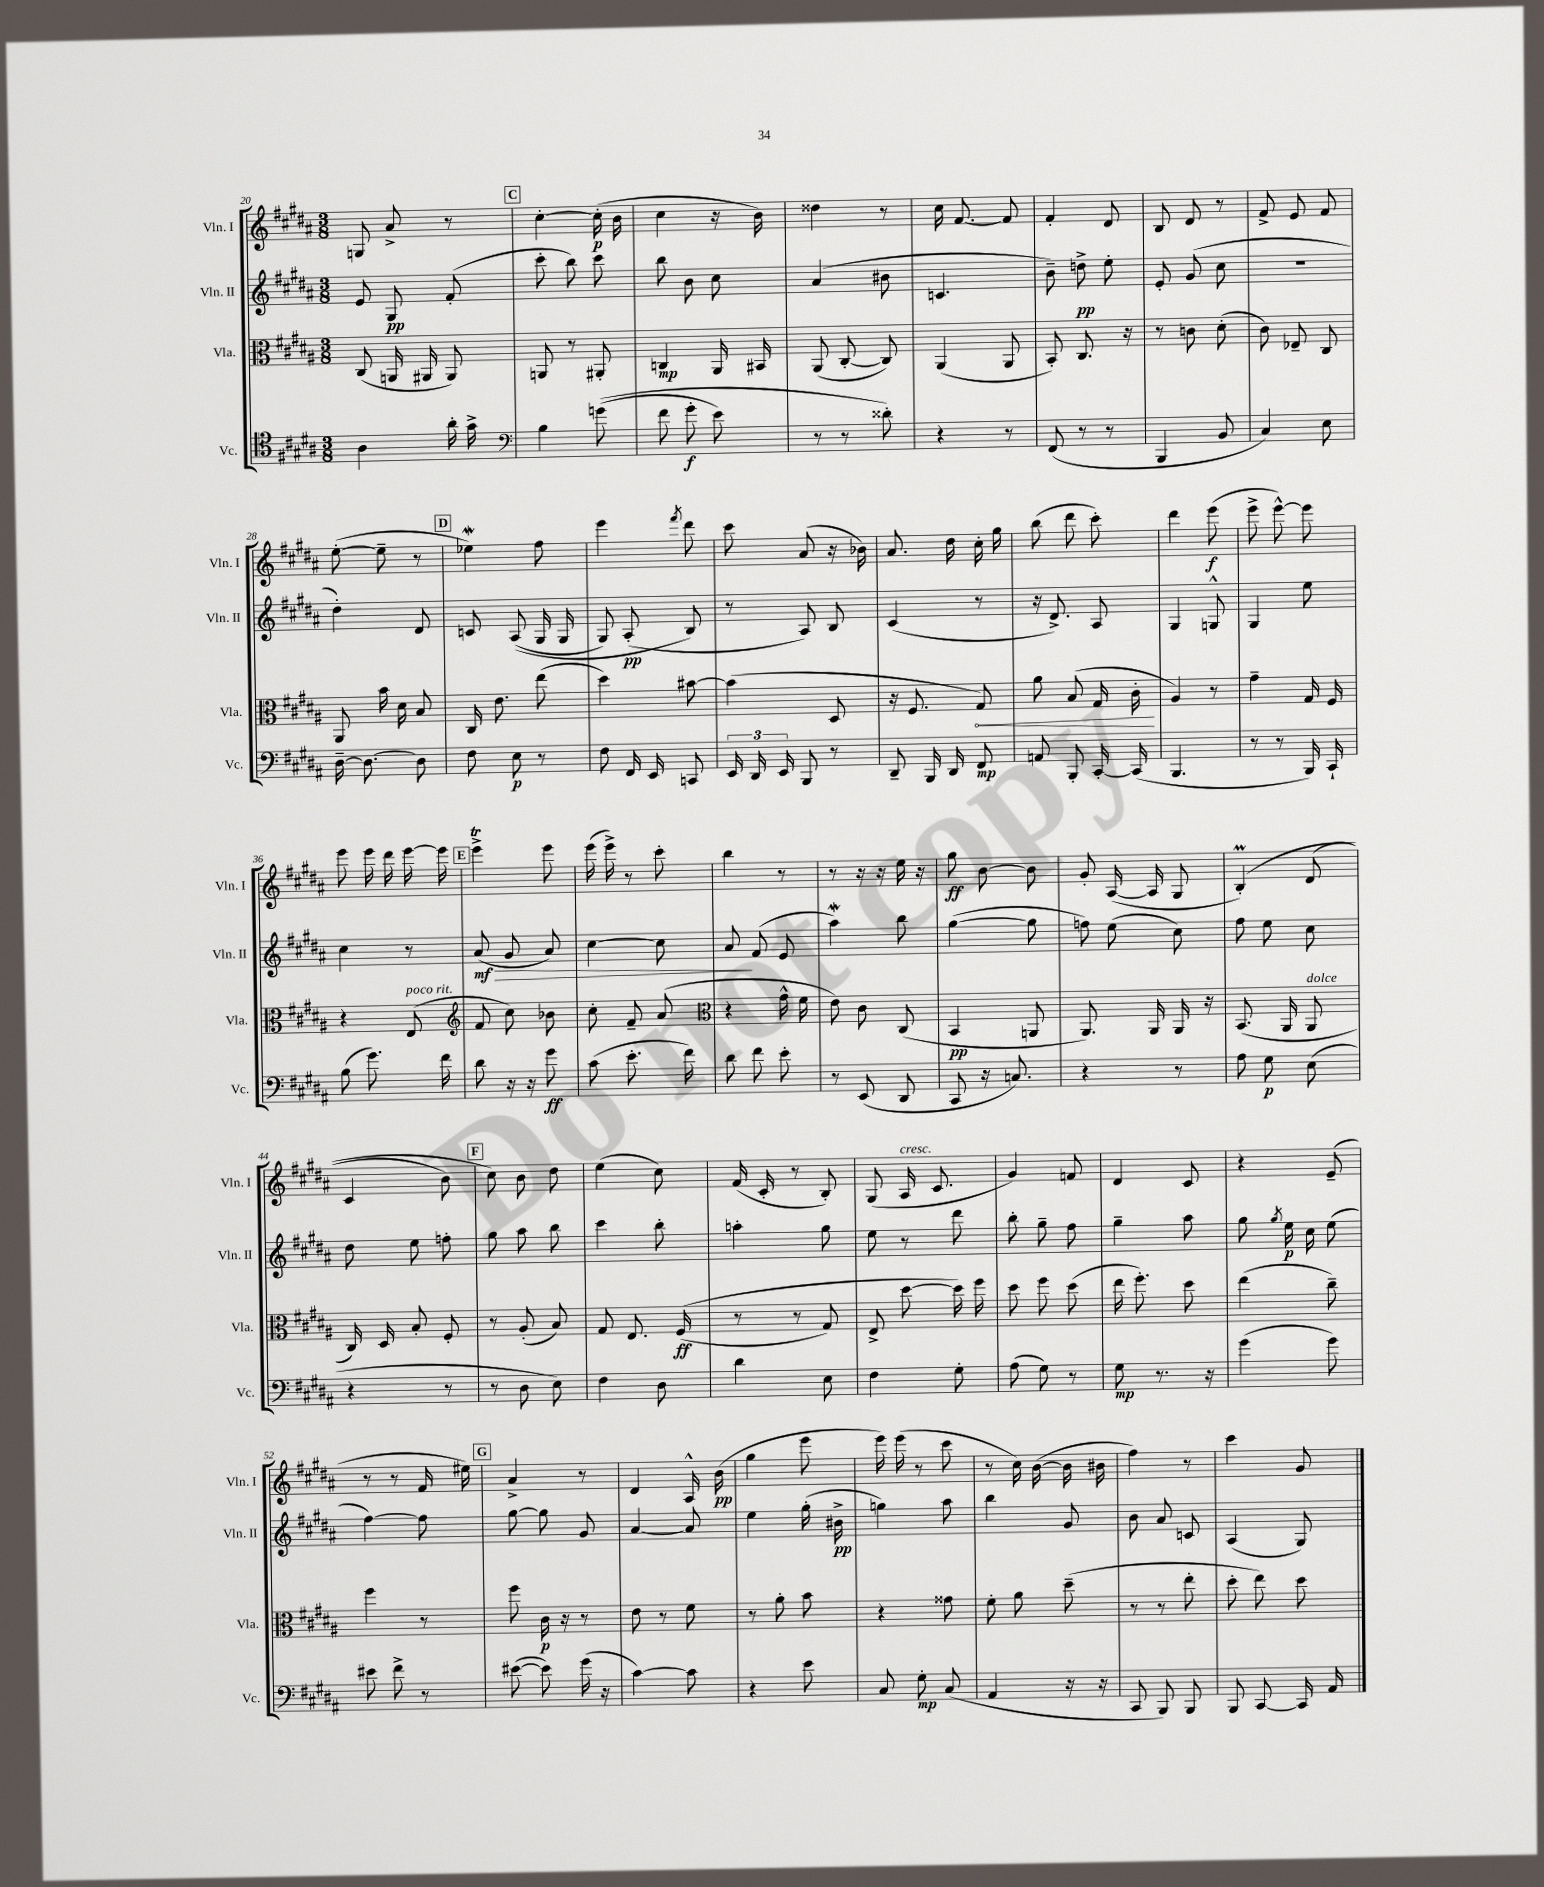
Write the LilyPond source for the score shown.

<<
\new StaffGroup <<
\new Staff = "s0" \with { instrumentName = "Vln. I" shortInstrumentName = "Vln. I" } {
    \clef treble \key b \major \numericTimeSignature \time 3/8
    \autoBeamOff g8 ais'8-> r8 |
    \mark \markup { \box "C" } cis''4~-. cis''16-.\p( b'16 |
    cis''4 r16 b'16) |
    disis''4 r8 |
    cis''16 fis'8.~ fis'8 |
    fis'4-. dis'8 |
    b8 dis'8 r8 |
    fis'8-> e'8 fis'8 |
    e''8~-.( e''8-- r8 |
    \mark \markup { \box "D" } ees''4\mordent) fis''8 |
    e'''4 \acciaccatura { fis'''8 } dis'''8 |
    cis'''8 ais'8( r16 bes'16) |
    ais'8. dis''16 cis''16-. gis''16 |
    b''8( dis'''8 cis'''8-.) |
    dis'''4 e'''8\f( |
    e'''8-> e'''8~-^) e'''8 |
    e'''8 e'''16 dis'''16 e'''16~ e'''16 |
    \mark \markup { \box "E" } e'''4->\trill e'''8 |
    e'''16( e'''16->) r8 cis'''8-. |
    b''4 r8 |
    r8 r16 r16 e''16 r16 |
    gis''8\ff b'8~ b'8 |
    gis'8-. ais16~( ais16 gis8 |
    b4-.\prall)\( dis'8( |
    cis'4 b'8) |
    \mark \markup { \box "F" } cis''8\) b'8 dis''8 |
    e''4( cis''8) |
    fis'16( cis'16-. r8 b8-.) |
    gis8( ais16^\markup { \italic "cresc." } cis'8. |
    gis'4) f'8 |
    dis'4 cis'8 |
    r4 e'8--( |
    r8 r8 fis'16 eis''16) |
    \mark \markup { \box "G" } ais'4-> r8 |
    dis'4 ais16-^ b'16\pp( |
    gis''4 e'''8 |
    e'''16) e'''16( r8 cis'''8 |
    r8 cis''16) b'16~( b'16 bis'16 |
    fis''4) r8 |
    cis'''4 gis'8 \bar "|." |
}
\new Staff = "s1" \with { instrumentName = "Vln. II" shortInstrumentName = "Vln. II" } {
    \clef treble \key b \major \numericTimeSignature \time 3/8
    \autoBeamOff e'8 gis8\pp fis'8-.( |
    \mark \markup { \box "C" } cis'''8-. b''8) cis'''8 |
    b''8 b'8 cis''8 |
    ais'4( bis'8 |
    c'4. |
    b'8--) d''8->\pp e''8-. |
    e'8-. gis'8( cis''8 |
    R4. |
    dis''4-.) dis'8 |
    \mark \markup { \box "D" } c'8 ais8(\( gis16 gis16 |
    gis8) ais8-.\pp( b8\) |
    r8 ais8) b8 |
    cis'4( r8 |
    r16 dis'8.->) ais8 |
    gis4 g8-^ |
    gis4 e''8 |
    cis''4 r8 |
    \mark \markup { \box "E" } ais'8\mf\>( gis'8 ais'8) |
    cis''4~ cis''8 |
    ais'8\! fis'8( e'8 |
    ais''4\mordent) b''8 |
    gis''4~( gis''8 |
    f''8) e''8( cis''8) |
    fis''8 e''8 cis''8 |
    dis''8 e''8 f''8-. |
    \mark \markup { \box "F" } gis''8 ais''8 b''8 |
    cis'''4 b''8-. |
    a''4-. gis''8 |
    e''8 r8 dis'''8 |
    b''8-. gis''8-- fis''8 |
    gis''4-- ais''8 |
    gis''8 \acciaccatura { gis''8 } e''16\p cis''16 e''8( |
    fis''4~) fis''8 |
    \mark \markup { \box "G" } gis''8~ gis''8 gis'8 |
    ais'4~ ais'8 |
    e''4 gis''16-.( bis'16->\pp |
    g''4) ais''8 |
    b''4 gis'8 |
    b'8 ais'8 c'8 |
    ais4( gis8) \bar "|." |
}
\new Staff = "s2" \with { instrumentName = "Vla." shortInstrumentName = "Vla." } {
    \clef alto \key b \major \numericTimeSignature \time 3/8
    \autoBeamOff cis8( a,16 ais,16 ais,8) |
    \mark \markup { \box "C" } a,8 r8 ais,8-. |
    c4\mp ais,16 bis,16 |
    ais,8( cis8~-. cis8) |
    ais,4( ais,8 |
    b,8-.) cis8. r16 |
    r8 c'8 dis'8-.( |
    cis'8) ees8-- cis8 |
    ais,8 b'16 dis'16 b8 |
    \mark \markup { \box "D" } cis16 e'8. e''8( |
    dis''4) bis'8~ |
    bis'4( dis8 |
    r16 fis8. \once \override Hairpin.circled-tip = ##t gis8\<) |
    ais'8 b8( gis16 cis'16-.\! |
    ais4) r8 |
    gis'4-- gis16 fis16 |
    r4 e8^\markup { \italic "poco rit." }( |
    \mark \markup { \box "E" } \clef treble fis'8 cis''8) bes'8 |
    cis''8-. fis'8-- ais'8( |
    \clef alto r4 gis'16-^ fis'16 |
    e'8) cis'8 cis8( |
    b,4\pp a,8 |
    ais,8.) ais,16 ais,16 r16 |
    b,8.( ais,16 ais,8^\markup { \italic "dolce" } |
    cis16) dis16 b8-. fis8-. |
    \mark \markup { \box "F" } r8 ais8-.( b8) |
    gis8 e8. fis16\ff(\( |
    r8 r8 gis8) |
    e8-> dis''8~ dis''16\) fis''16 |
    dis''8 fis''8 dis''8( |
    e''16 fis''8.-.) dis''8 |
    e''4( cis''8--) |
    fis''4 r8 |
    \mark \markup { \box "G" } fis''8 cis'16\p r16 r8 |
    e'8 r8 fis'8 |
    r8 ais'8-. b'8 |
    r4 gisis'8 |
    fis'8-. ais'8 dis''8--( |
    r8 r8 e''8-. |
    dis''8-. e''8) dis''8 \bar "|." |
}
\new Staff = "s3" \with { instrumentName = "Vc." shortInstrumentName = "Vc." } {
    \clef tenor \key b \major \numericTimeSignature \time 3/8
    \autoBeamOff ais4 ais'16-. gis'16-> |
    \mark \markup { \box "C" } \clef bass b4 g'8(\( |
    fis'8 gis'8-.\f e'8) |
    r8 r8 disis'8-.\) |
    r4 r8 |
    fis,8( r8 r8 |
    b,,4 b,8 |
    cis4) e8 |
    dis16~-- dis8.~ dis8 |
    \mark \markup { \box "D" } fis8 e8\p r8 |
    fis8 fis,16 e,16 c,8 |
    \tuplet 3/2 { e,16 dis,16 e,16 } b,,8 r8 |
    dis,8-- b,,16 dis,16 fis,8\mp |
    a,8 b,,8-. cis,16~-. cis,16( |
    b,,4. |
    r8 r8 b,,16) cis,16-! |
    b8( gis'8.) fis'16 |
    \mark \markup { \box "E" } dis'8 r16 r16 gis'8\ff |
    cis'8( e'8.-. fis'16) |
    dis'8 fis'8 e'8-. |
    r8 e,8( dis,8 |
    cis,8 r16 c8.) |
    r4 r8 |
    ais8 gis8\p e8( |
    r4 r8 |
    \mark \markup { \box "F" } r8 dis8 e8) |
    fis4 dis8 |
    dis'4 e8 |
    fis4 gis8-. |
    ais8( gis8) r8 |
    gis8\mp r8. r16 |
    gis'4( gis'8) |
    eis'8 fis'8-> r8 |
    \mark \markup { \box "G" } eis'8~( eis'8) gis'16( r16 |
    cis'4~) cis'8 |
    r4 e'8 |
    cis8 gis8-.\mp cis8( |
    ais,4 r16 r16 |
    cis,8 b,,8) b,,8 |
    b,,8 cis,8~ cis,16 ais,16 \bar "|." |
}
>>
>>
\layout { \context { \Score currentBarNumber = #20 } }
